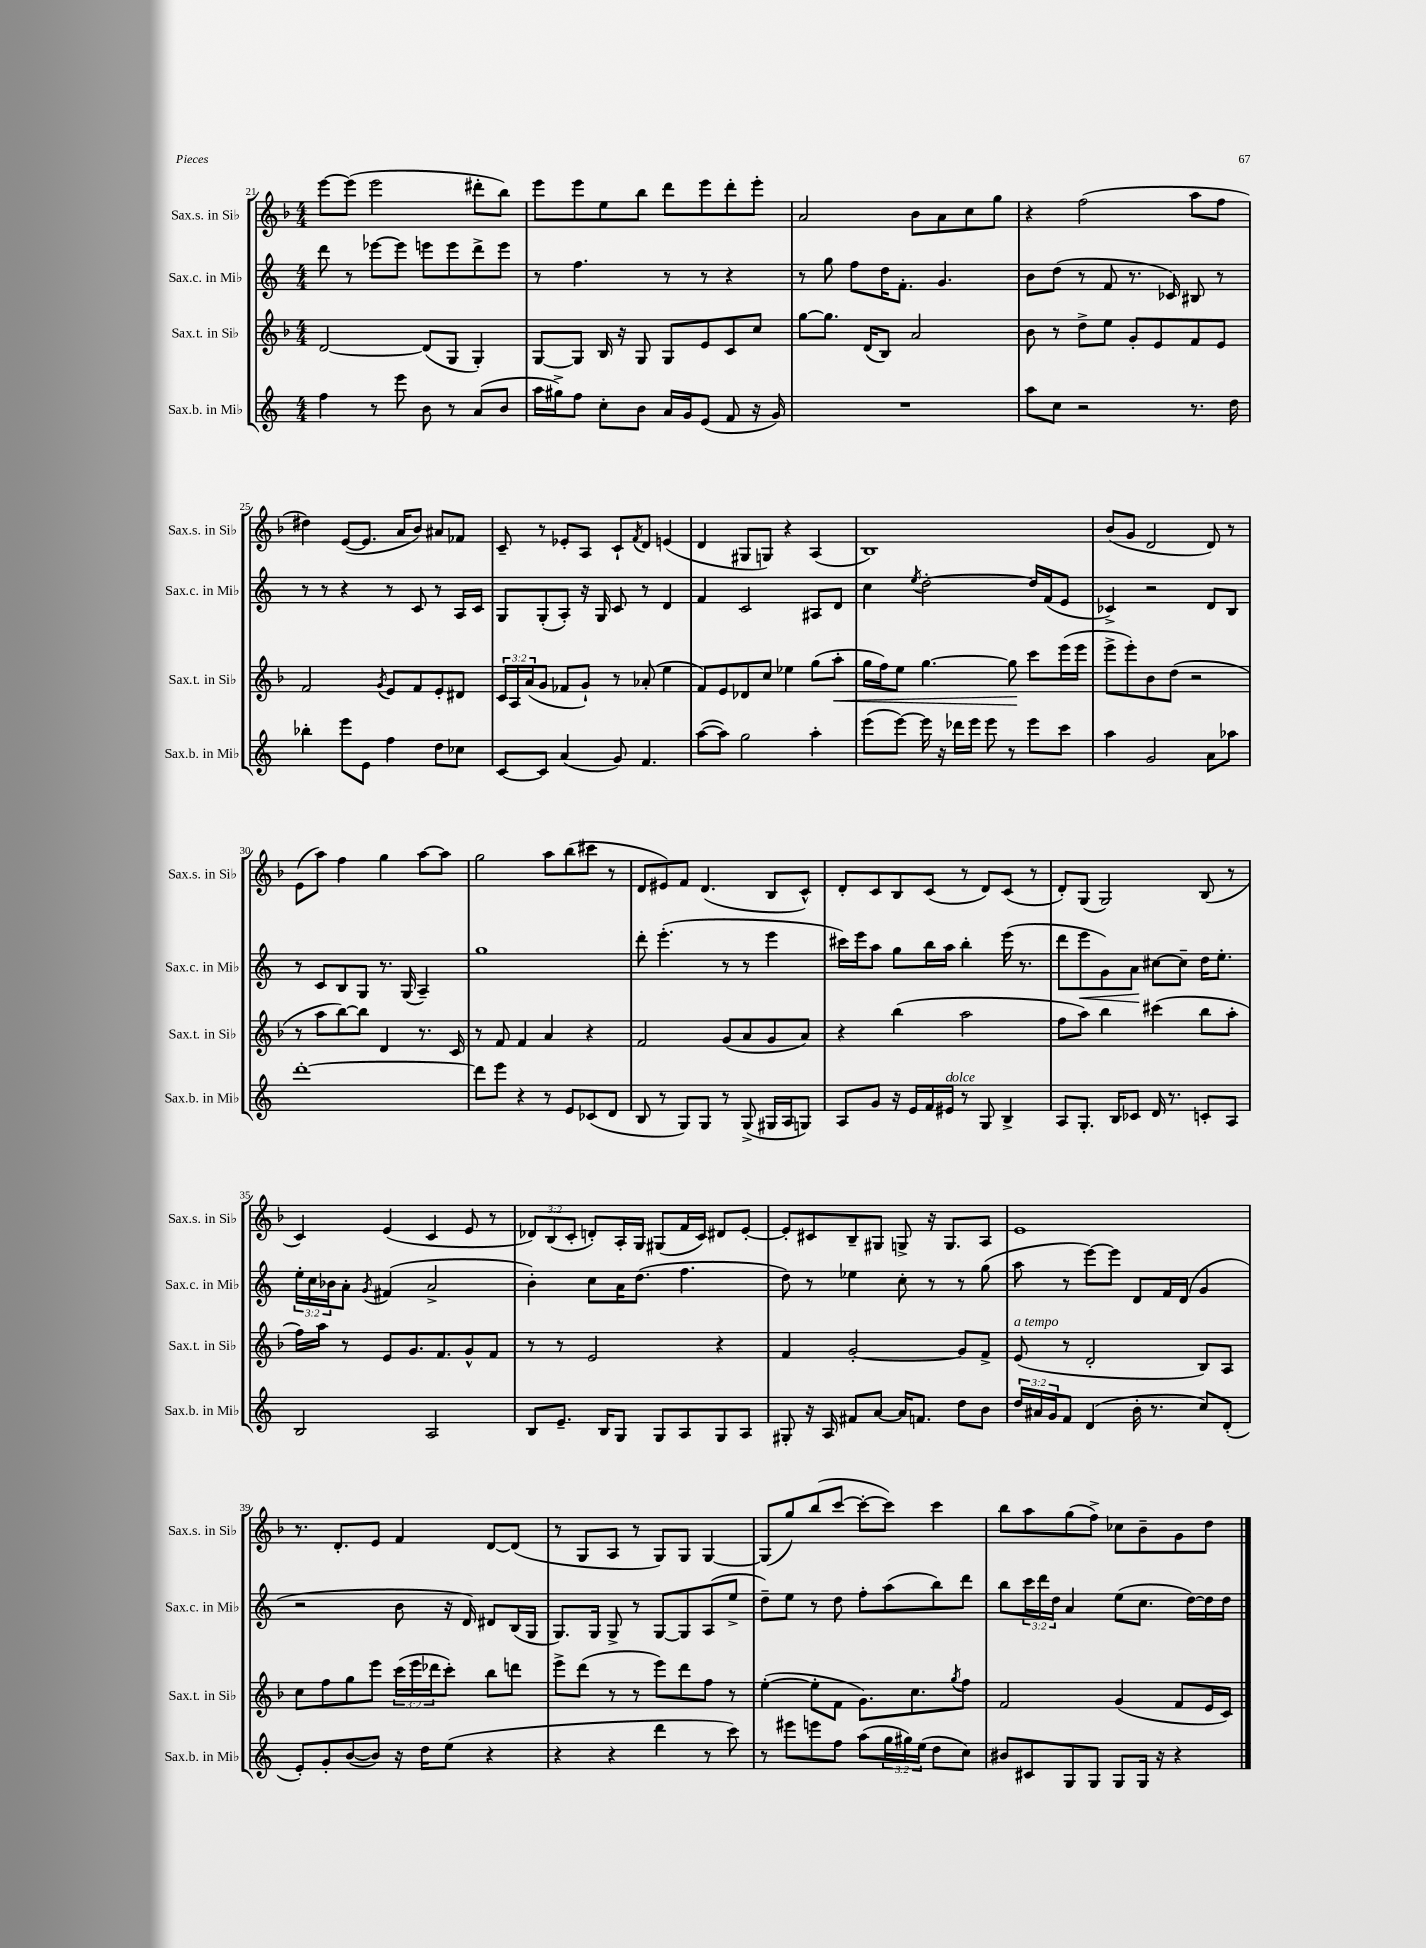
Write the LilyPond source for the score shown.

<<
\new StaffGroup <<
\new Staff = "s0" \with { instrumentName = "Sax.s. in Sib" shortInstrumentName = "Sax.s. in Sib" } {
    \clef treble \key f \major \numericTimeSignature \time 4/4 \override Staff.TupletNumber.text = #tuplet-number::calc-fraction-text
    e'''8~ e'''8( e'''2 dis'''8-. bes''8) |
    e'''8 e'''8 e''8 bes''8 d'''8 e'''8 d'''8-. e'''8-. |
    a'2 bes'8 a'8 c''8 g''8 |
    r4 f''2( a''8 f''8 |
    dis''4) e'8~( e'8. a'16 bes'8) ais'8 fes'8 |
    c'8-- r8 ees'8-. a8 c'8-! \acciaccatura { f'8 } d'8 e'4( |
    d'4 gis8 g8) r4 a4( |
    bes1) |
    bes'8( g'8 d'2 d'8) r8 |
    e'8( a''8) f''4 g''4 a''8~ a''8 |
    g''2 a''8 bes''8( cis'''8 r8 |
    d'8 eis'8) f'8 d'4.( bes8 c'8-^) |
    d'8-. c'8 bes8 c'8( r8 d'8) c'8( r8 |
    d'8-.) g8( g2) bes8( r8 |
    c'4) e'4( c'4 e'8 r8 |
    \tuplet 3/2 { des'8) bes8( c'8-. } d'8-.) a16-. g16 gis8( f'16 c'16) dis'8 e'8~-. |
    e'8-. cis'8 bes8-- gis8 g8-> r16 g8. a8 |
    e'1 |
    r8. d'8.-. e'8 f'4 d'8~ d'8( |
    r8 g8 a8 r8 g8) g8 g4~ |
    g8( g''8) bes''8( c'''8~ c'''8~-. c'''8) c'''4 |
    bes''8 a''8 g''8( f''8->) ces''8 bes'8-- g'8 d''8 \bar "|." |
}
\new Staff = "s1" \with { instrumentName = "Sax.c. in Mib" shortInstrumentName = "Sax.c. in Mib" } {
    \clef treble \key c \major \numericTimeSignature \time 4/4 \override Staff.TupletNumber.text = #tuplet-number::calc-fraction-text
    d'''8 r8 ees'''8~ ees'''8 e'''8 e'''8 d'''8-> e'''8 |
    r8 f''4. r8 r8 r4 |
    r8 g''8 f''8 d''16 f'8.-. g'4. |
    b'8 d''8( r8 f'8 r8. ces'16) bis8 r8 |
    r8 r8 r4 r8 c'8 r8 a16 c'16 |
    g8 g8-.( a8-.) r16 g16 c'8 r8 d'4 |
    f'4 c'2 ais8 d'8 |
    c''4 \acciaccatura { e''8 } d''2~-. d''16 f'16( e'8 |
    ces'4->) r2 d'8 b8 |
    r8 c'8 b8 g8 r8. g16( a4--) |
    g''1 |
    d'''8-. e'''4.-.( r8 r8 e'''4 |
    cis'''16) e'''16 a''8 g''8 b''16 a''16 b''4-. e'''16( r8. |
    d'''8 e'''8\< g'8) a'8\! cis''8~ cis''8-- d''16 e''8.-. |
    \tuplet 3/2 { e''16-. c''16 bes'16 } a'8-. \acciaccatura { g'8 } fis'4( a'2-> |
    b'4-.) c''8 a'16 d''8.( f''4. |
    d''8) r8 ees''4 c''8-. r8 r8 g''8( |
    a''8 r8 e'''8~) e'''8 d'8 f'16 d'16( g'4 |
    r2 b'8 r16 d'16) dis'8 b16( g16 |
    g8.) g16 g8-> r8 g8~ g8 a8( e''8-> |
    d''8--) e''8 r8 d''8 f''8-. a''8( b''8) d'''8 |
    b''8 \tuplet 3/2 { c'''16 d'''16 d''16 } a'4 e''8( c''8. d''16~) d''16 d''16 \bar "|." |
}
\new Staff = "s2" \with { instrumentName = "Sax.t. in Sib" shortInstrumentName = "Sax.t. in Sib" } {
    \clef treble \key f \major \numericTimeSignature \time 4/4 \override Staff.TupletNumber.text = #tuplet-number::calc-fraction-text
    d'2~ d'8( g8 g4-.) |
    g8~ g8 bes16 r16 g8 g8 e'8 c'8 c''8 |
    g''8~ g''8. d'16( bes8) a'2 |
    bes'8 r8 d''8-> e''8 g'8-. e'8 f'8 e'8 |
    f'2 \acciaccatura { g'8 } e'8 f'8 e'8-. dis'8 |
    \tuplet 3/2 { c'16 a16 a'16( } g'8 fes'8 g'8-!) r8 aes'8-.( e''4 |
    f'8) e'8 des'8 c''8 ees''4 g''8( a''8-.\< |
    g''16 f''16) e''8 g''4.~ g''8\! c'''8 e'''16( e'''16 |
    e'''8-> e'''8-.) bes'8 d''8( r2 |
    r8 a''8 bes''8~) bes''8 d'4 r8. c'16 |
    r8 f'8 f'4 a'4 r4 |
    f'2 g'8( a'8 g'8 a'8) |
    r4 bes''4( a''2 |
    f''8 a''8) bes''4 cis'''4( bes''8 a''8-. |
    f''16) a''16 r8 e'8 g'8. f'8. g'8-^ f'8 |
    r8 r8 e'2 r4 |
    f'4 g'2~-. g'8 f'8-> |
    e'8^\markup { \italic "a tempo" }( r8 d'2-. bes8) a8 |
    c''8 f''8 g''8 e'''8 \tuplet 3/2 { c'''16( e'''16 des'''16 } c'''8-.) bes''8 d'''8 |
    e'''8-> d'''8( r8 r8 e'''8) d'''8 f''8 r8 |
    e''4~-.( e''8-. f'8 g'8.) c''8. \acciaccatura { g''8 } f''8 |
    f'2 g'4( f'8 e'16 c'16) \bar "|." |
}
\new Staff = "s3" \with { instrumentName = "Sax.b. in Mib" shortInstrumentName = "Sax.b. in Mib" } {
    \clef treble \key c \major \numericTimeSignature \time 4/4 \override Staff.TupletNumber.text = #tuplet-number::calc-fraction-text
    f''4 r8 e'''8 b'8 r8 a'8( b'8 |
    a''16 gis''16->) f''8 c''8-. b'8 a'16 g'16 e'8( f'8 r16 g'16) |
    R1 |
    a''8 c''8 r2 r8. d''16 |
    bes''4-. e'''8 e'8 f''4 d''8 ces''8 |
    c'8~ c'8 a'4( g'8) f'4. |
    a''8~( a''8) g''2 a''4-. |
    e'''8( e'''8~) e'''16 r16 des'''16 e'''16 e'''8 r8 e'''8 c'''8 |
    a''4 g'2 a'8 aes''8 |
    d'''1~-. |
    d'''8 e'''8 r4 r8 e'8 ces'8( d'8 |
    b8 r8 g8) g8 r8 g8->( gis16 a16 g8) |
    a8 g'8 r16 e'16 f'16 eis'16^\markup { \italic "dolce" } r8 g8 b4-> |
    a8 g8.-. b16 ces'8 d'16 r8. c'8-. a8 |
    b2 a2 |
    b8 e'8.-- b16 g8 g8 a8 g8 a8 |
    gis8-. r16 a16 fis'8 a'8~ a'16 f'8. d''8 b'8 |
    \tuplet 3/2 { d''16 ais'16 g'16 } f'8 d'4( b'16-. r8. c''8) d'8-.( |
    e'8-.) g'8-. b'8~( b'8) r16 d''16 e''8( r4 |
    r4 r4 d'''4 r8 c'''8) |
    r8 eis'''8 e'''8 f''8 a''8( \tuplet 3/2 { g''16 gis''16) e''16( } d''8 c''8) |
    bis'8 cis'8 g8 g8 g8 g16 r16 r4 \bar "|." |
}
>>
>>
\layout { \context { \Score currentBarNumber = #21 } }
